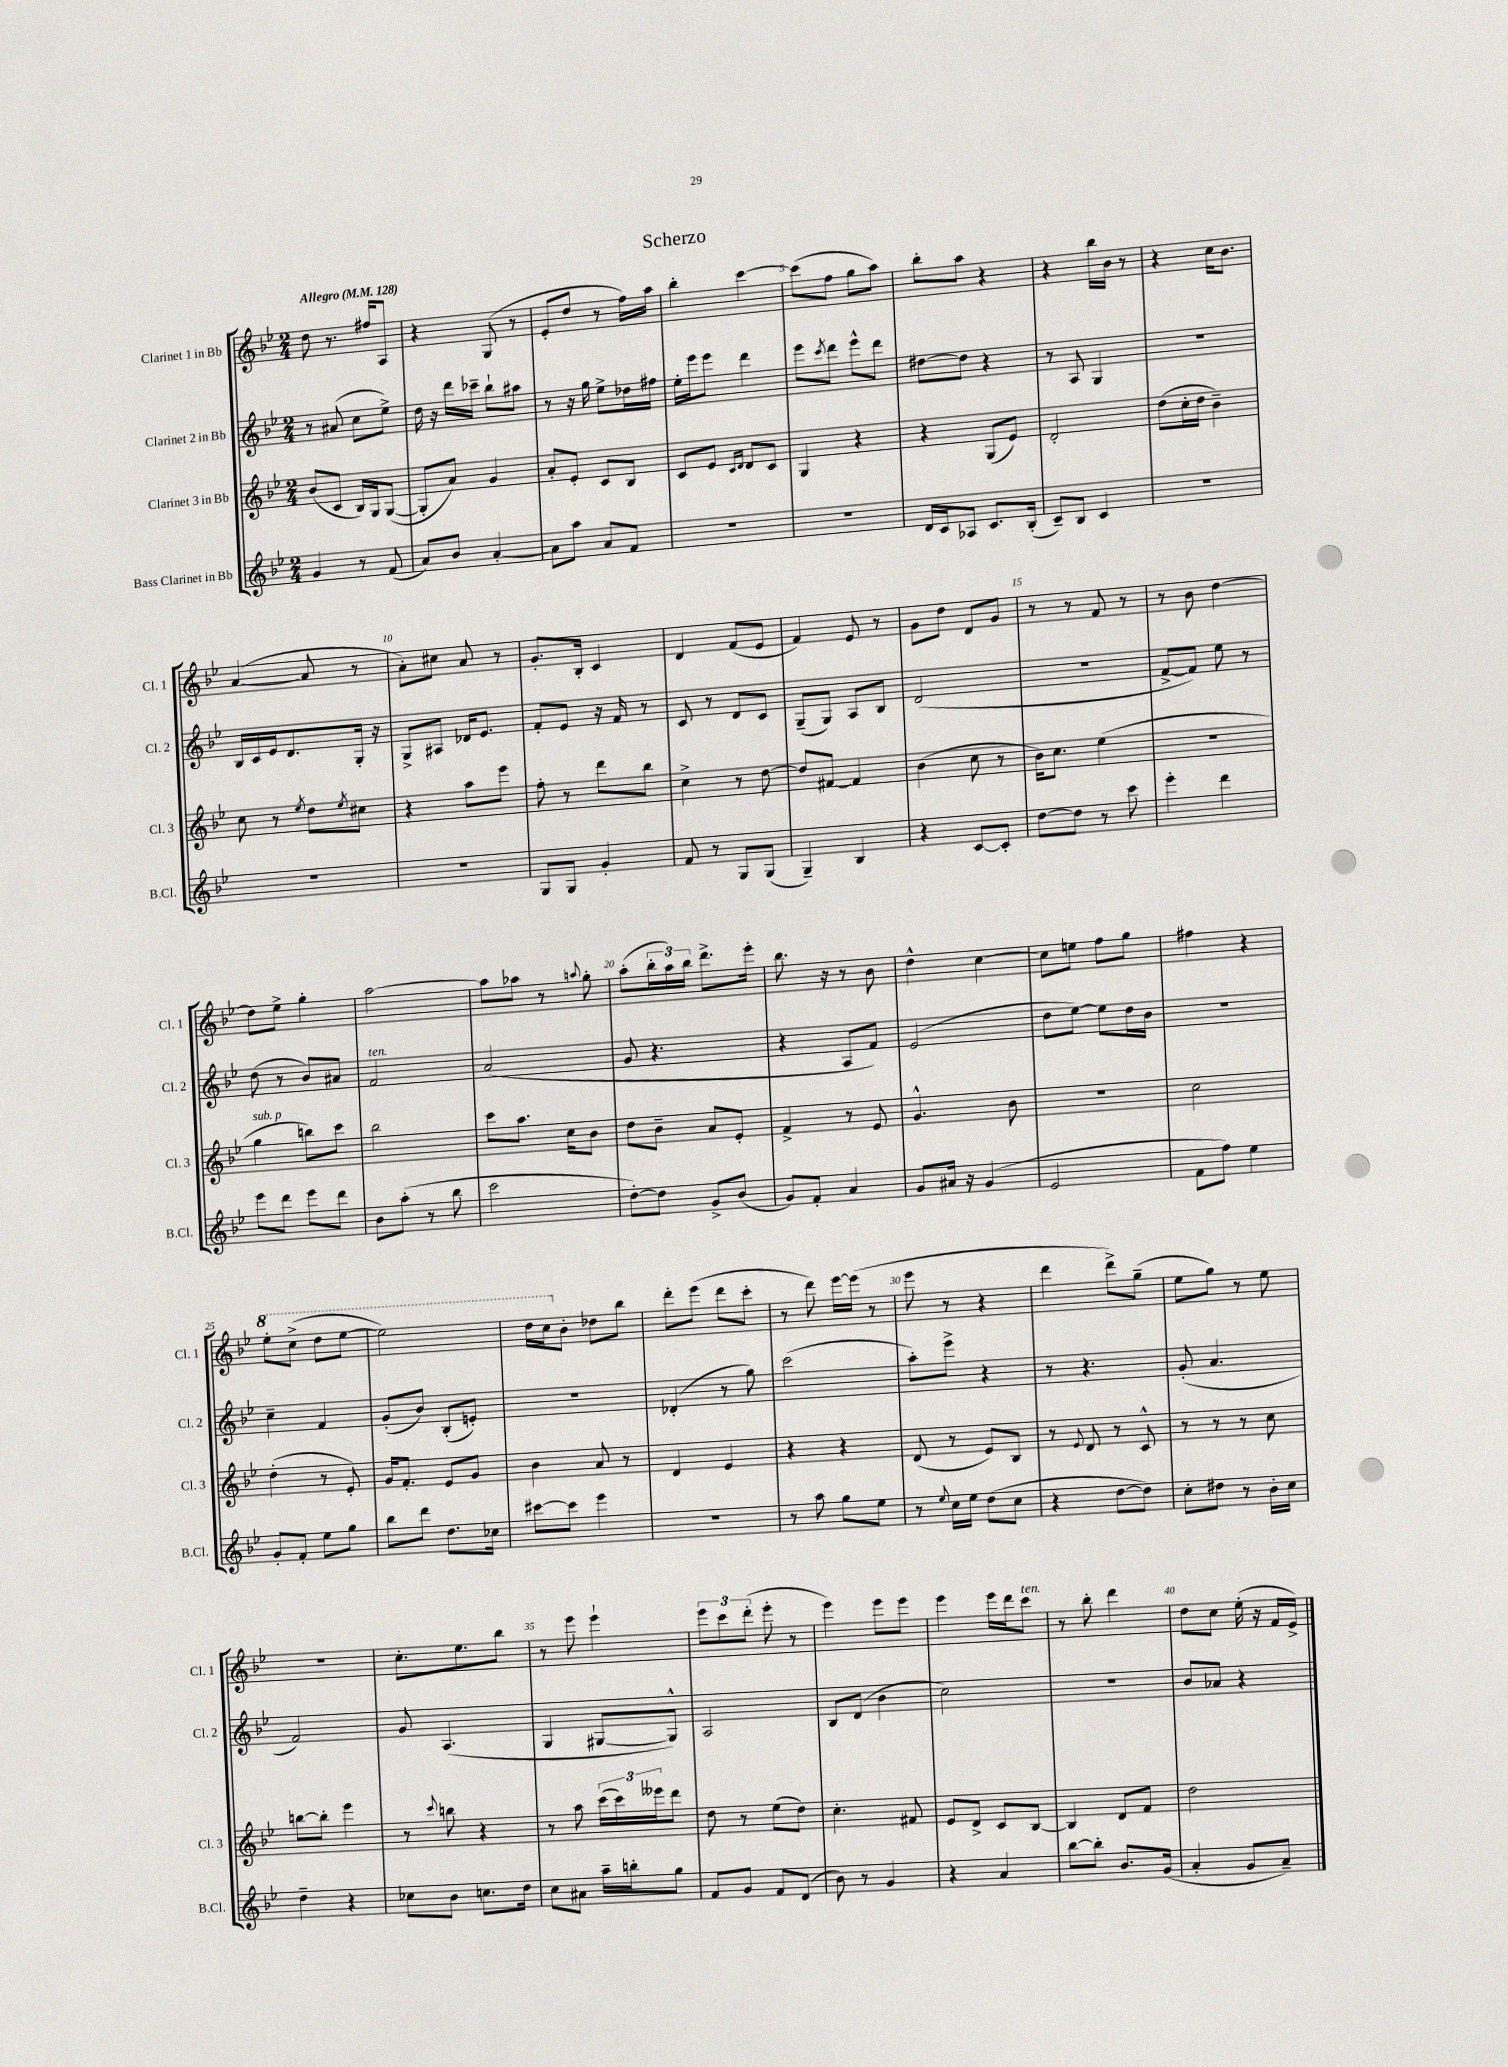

**kern	**kern	**kern	**kern
*part4	*part3	*part2	*part1
*staff4	*staff3	*staff2	*staff1
*I"Bass Clarinet in Bb	*I"Clarinet 3 in Bb	*I"Clarinet 2 in Bb	*I"Clarinet 1 in Bb
*I'B.Cl.	*I'Cl. 3	*I'Cl. 2	*I'Cl. 1
*clefG2	*clefG2	*clefG2	*clefG2
*k[b-e-]	*k[b-e-]	*k[b-e-]	*k[b-e-]
*M2/4	*M2/4	*M2/4	*M2/4
*MM128	*MM128	*MM128	*MM128
=1	=1	=1	=1
!	!	!	!LO:TX:a:B:t=Allegro
4g/	(8b-/L	8r	8dd\
.	8c/J	(8a#X/	8.r
8r	16B-/LL)	8cc\L	.
.	16G/J	.	16ff#X/KL
(8f/	([8G/J	8ee-^\J)	8A/J
=2	=2	=2	=2
8a/L)	8G'/L]	16dd\	4r
.	.	16r	.
8b-/J	8a/J)	16ddd\LL	.
.	.	16ccc-X~\JJ	.
[4a'/	4g/	8bb-`\L	(8G/
.	.	8aa#X\J	8r
=3	=3	=3	=3
8a\L]	8a'/L	8r	8e-'/L
8aa\J	8e-'/J	16r	8dd/J
.	.	16gg\	.
8a/L	8c/L	8ee-^\L	8r
8f/J	8B-/J	16dd-X\L	16ff\LL)
.	.	16ff#X\JJ	16aa\JJ
=4	=4	=4	=4
2r	8c/L	16ee-'\LL	4bb-'\
.	.	16eee-\J	.
.	8e-/J	8eee-\J	.
.	16qqc/LL	.	.
.	16qqd/JJ	.	.
.	8d/L	4ddd\	[4ccc\
.	8c/J	.	.
=5	=5	=5	=5
2r	4G/	8eee-\L	(8ccc\L]
.	.	8qccc/	.
.	.	8ddd\J	8ff\J
.	4r	8eee-^^\L	8gg\L
.	.	8ddd\J	8aa\J)
=6	=6	=6	=6
16d/LL	4r	[8dd#X\L	8bb-'\L
16c/J	.	.	.
8A-X/J	.	8dd#\J]	8aa\J
8.c/L	(8G/L	4r	4r
.	8e-/J)	.	.
(16B-'/Jk	.	.	.
=7	=7	=7	=7
8c~/L)	2d'/	8r	4r
8B-/J	.	8A/	.
4c/	.	4G/	16bb-\LL
.	.	.	16b-\JJ
.	.	.	8r
=8	=8	=8	=8
2r	(8dd\L	2r	4r
.	16cc'\L	.	.
.	16dd\JJ	.	.
.	4b-~\)	.	16cc\KL
.	.	.	8.b-\J
!!LO:LB:g=z
=9	=9	=9	=9
2r	8cc\	16B-/LL	([4a/
.	.	16c/	.
.	8r	16e-/J	.
.	.	8.d/	.
.	8qee-/	.	.
.	8dd\L	.	8a/]
.	8qee-/	.	.
.	8cc#X\J	16G'/Jk	8r
.	.	16r	.
=10	=10	=10	=10
2r	4r	8G^/L	8a'\L)
.	.	8A#X/J	8cc#X\J
.	8aa\L	16d-X/KL	8a/
.	.	8.e-/J	.
.	8eee-\J	.	8r
=11	=11	=11	=11
8G/L	8ff'\	8f'/L	8.g'/L
8G/J	8r	8e-/J	.
.	.	.	16B-'/Jk
4g'/	8ddd\L	16r	4c/
.	.	16f/	.
.	8bb-\J	8r	.
=12	=12	=12	=12
8f/	4cc^\	8c/	4d/
8r	.	8r	.
8G/L	8r	8d/L	(8f/L
(8G/J	[8dd\	8c/J	8e-/J
=13	=13	=13	=13
4G~/)	8dd/L]	(8G~/L	4f/)
.	[8f#X/J	8G/J)	.
4B-/	4f#/]	8A/L	8e-/
.	.	8B-/J	8r
=14	=14	=14	=14
4r	(4b-\	(2d/	8g\L
.	.	.	8dd\J
[8c/L	8cc\	.	8d/L
8c'/J]	8r	.	8g/J
=15	=15	=15	=15
[8dd\L	16b-\KL)	2r	8r
.	8.cc\J	.	.
8dd\J]	.	.	8r
8r	(4ee-\	.	8f/
8ccc\	.	.	8r
=16	=16	=16	=16
4eee-'\	2r	[8f^/L	8r
.	.	8f/J])	8b-\
4ddd\	.	8ee-\	[4dd\
.	.	8r	.
!!LO:LB:g=z
=17	=17	=17	=17
!	!LO:TX:a:i:t=sub. p	!	!
8eee-\L	4gg\	(8dd\	8dd\L]
8ddd\J	.	8r	8ee-^\J
8eee-\L	8bbn\L)	8b-/L)	4gg'\
8ddd\J	8ccc\J	8a#X/J	.
=18	=18	=18	=18
!	!	!LO:TX:a:i:t=ten.	!
8b-\L	2bb-\	2f/	[2aa\
(8aa'\J	.	.	.
8r	.	.	.
8bb-\	.	.	.
=19	=19	=19	=19
2ccc\	8ccc\L	(2a/	8aa\L]
.	8.aa\J	.	8aa-X\J
.	.	.	8r
.	16cc\KL	.	.
.	.	.	8qqaan/
.	8b-\J	.	8gg'\
=20	=20	=20	=20
[8dd'\L)	8dd\L	8g/	(8aa'\L
8dd\J]	8b-~\J	4.r	24bb-'\L
.	.	.	24aa\)
.	.	.	24bb-\JJ
8g^/L	8a/L	.	8.ddd^\L
(8b-/J	8e-'/J	.	.
.	.	.	16eee-'\Jk
=21	=21	=21	=21
8g/L)	4f^/	4r	8.bb-\
8f'/J	.	.	.
.	.	.	16r
4a/	8r	8A/L	8r
.	8e-/	8f/J)	8b-\
=22	=22	=22	=22
8g/L	4.g^^/	(2e-/	4dd^^\
16a#X/Jk	.	.	.
16r	.	.	.
(4g/	.	.	[4cc\
.	8b-\	.	.
=23	=23	=23	=23
2e-/	2r	8dd\L	8cc\L]
.	.	[8ee-\J)	8een\J
.	.	8ee-\L]	8ff\L
.	.	16dd\L	8gg\J
.	.	16b-\JJ	.
=24	=24	=24	=24
8f\L	2cc\	2r	4ff#X\
8ff\J)	.	.	.
4ee-\	.	.	4r
!!LO:LB:g=z
=25	=25	=25	=25
*	*	*	*8va
8g'/L	(4dd'\	4cc~\	8eee-'\L
8f'/J	.	.	(8ccc^\J
8ee-\L	8r	4f/	8ddd\L
8gg\J	8e-'/)	.	[8eee-\J
=26	=26	=26	=26
8bb-\L	16g/KL	(8g'/L	2eee-\])
.	8.f'/J	.	.
8ddd\J	.	8b-/J)	.
8.dd\L	8e-/L	(8B-'/L	.
.	8g/J	8en'/J)	.
16cc-X\Jk	.	.	.
=27	=27	=27	=27
[8ccc#X\L	4b-\	2r	16ddd\LL
.	.	.	16ccc\J
*	*	*	*X8va
8ccc#\J]	.	.	8b-'\J
4eee-\	8a/	.	8dd-X\L
.	8r	.	8bb-\J
=28	=28	=28	=28
2r	4d/	(4d-X'/	8ddd'\L
.	.	.	(8eee-\J
.	4e-/	8r	8ddd\L
.	.	8gg\)	8ccc'\J
=29	=29	=29	=29
8r	4r	(2ccc\	8r
8aa\	.	.	8ddd\)
8gg\L	4r	.	[16eee-\LL
.	.	.	(16eee-\JJ]
8ee-\J	.	.	8r
=30	=30	=30	=30
8r	(8d/	8aa'\L)	8eee-\
8qqee-/	.	.	.
16cc\LL	8r	8eee-^\J	8r
16ee-\JJ	.	.	.
(8dd\L	8e-/L)	4r	4r
8cc\J	8B-/J	.	.
=31	=31	=31	=31
4r	8r	8r	4ddd\
.	8qqe-/	.	.
.	8d/	4.r	.
[8dd\L	8r	.	8ddd^\L)
8dd\J])	8c^^/	.	(8gg~\J
=32	=32	=32	=32
8cc'\L	8r	(8g'/	8ee-\L
8dd#X\J	8r	4.a/	8gg\J)
8r	8r	.	8r
16b-'\LL	8cc\	.	8ee-\
16cc\JJ	.	.	.
!!LO:LB:g=z
=33	=33	=33	=33
4dd~\	[8bbn\L	2f/)	2r
.	8bb'\J]	.	.
4r	4eee-\	.	.
=34	=34	=34	=34
8cc-X\L	8r	8g/	8.cc'\L
.	8qqccc/	.	.
8b-\J	8bbn\	(4.A/	.
.	.	.	8.ee-\
8.ccn\L	4r	.	.
.	.	.	8bb-\J
16dd\Jk	.	.	.
=35	=35	=35	=35
8cc\L	8r	4G/	8r
8a#X\J	8aa\	.	8eee-\
16aa~\LL	(24ccc\LL	[8G#X/L	4eee-`\
.	24ccc\)	.	.
16bbn'\J	.	.	.
.	24eee--X\J	.	.
8gg\J	8ddd\J	8G#^^/J])	.
=36	=36	=36	=36
8f/L	8dd\	2A/	12eee-\L
.	.	.	12ccc\
8g/J	8r	.	.
.	.	.	(12ddd'\J
8f/L	(8ee-\L	.	8eee-'\
(8d/J	8dd\J)	.	8r
=37	=37	=37	=37
8b-\)	4.cc'\	8B-/L	4eee-\)
8r	.	(8d/J	.
4g/	.	4b-\	8eee-\L
.	8f#X/	.	8eee-\J
=38	=38	=38	=38
4r	8e-/L	2cc\)	4eee-\
.	8d^/J	.	.
4a/	8c/L	.	16eee-\LL
.	.	.	16ddd\J
!	!	!	!LO:TX:a:i:t=ten.
.	[8B-/J	.	8ccc\J
=39	=39	=39	=39
[8bb-\L	4B-/]	2r	8r
8bb-'\J]	.	.	8bb-'\
8.b-/L	8d/L	.	4ddd\
.	8f/J	.	.
(16g/Jk	.	.	.
=40	=40	=40	=40
4a'/	2dd\	8b-/L	8dd\L
.	.	8a-X/J	8cc\J
8g/L	.	4r	(16ee-'\
.	.	.	16r
8a~/J)	.	.	16f/LL
.	.	.	16e-^/JJ)
==	==	==	==
*-	*-	*-	*-
